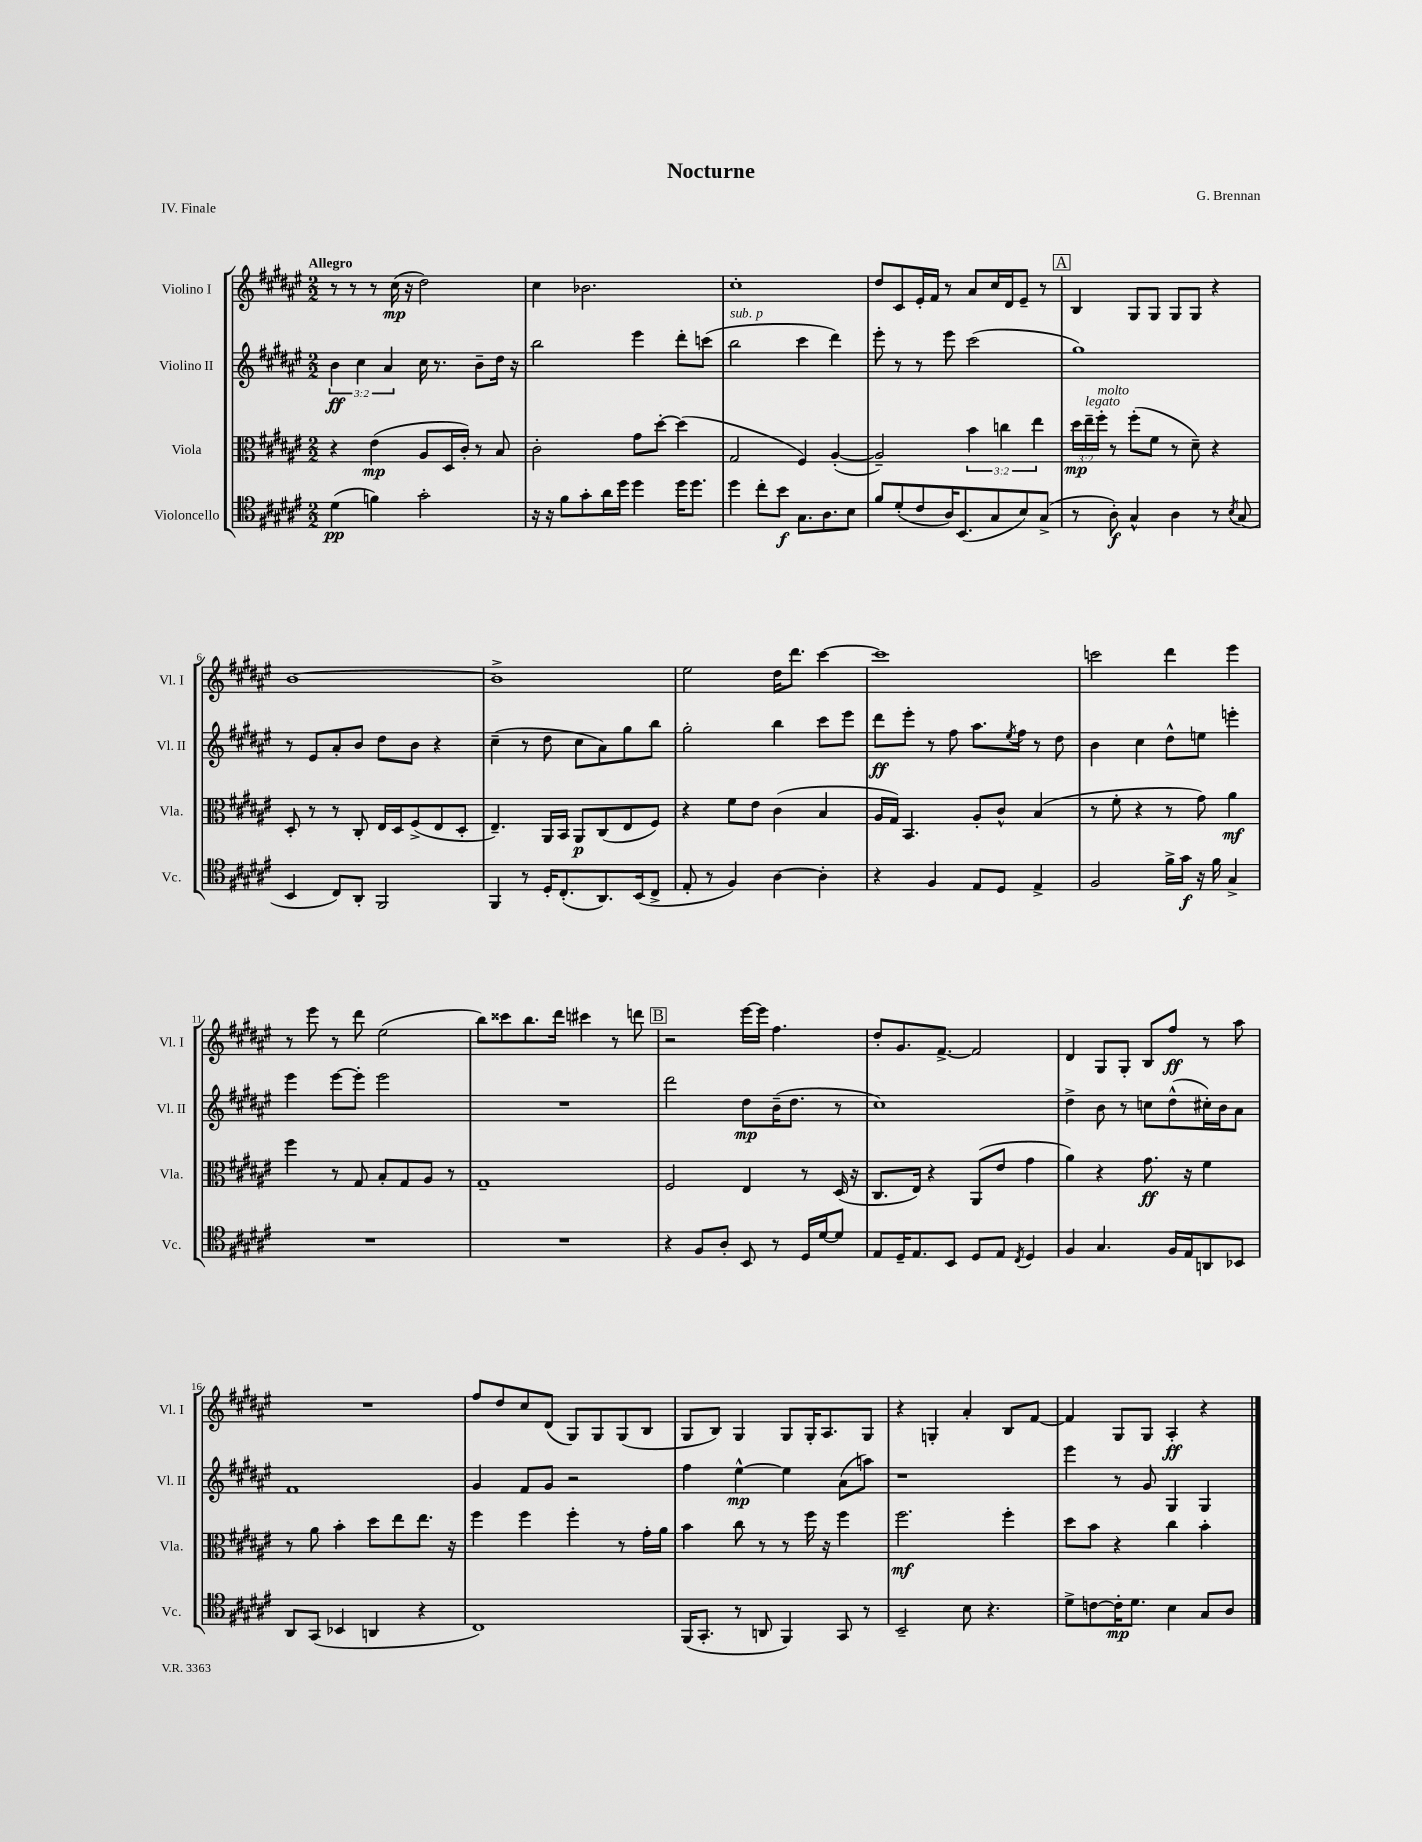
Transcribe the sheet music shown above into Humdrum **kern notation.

**kern	**dynam	**kern	**dynam	**kern	**dynam	**kern	**dynam
*part4	*part4	*part3	*part3	*part2	*part2	*part1	*part1
*staff4	*staff4	*staff3	*staff3	*staff2	*staff2	*staff1	*staff1
*I"Violoncello	*	*I"Viola	*	*I"Violino II	*	*I"Violino I	*
*I'Vc.	*	*I'Vla.	*	*I'Vl. II	*	*I'Vl. I	*
*clefC4	*	*clefC3	*	*clefG2	*	*clefG2	*
*k[f#c#g#d#a#e#]	*	*k[f#c#g#d#a#e#]	*	*k[f#c#g#d#a#e#]	*	*k[f#c#g#d#a#e#]	*
*M2/2	*	*M2/2	*	*M2/2	*	*M2/2	*
=1	=1	=1	=1	=1	=1	=1	=1
!	!	!	!	!	!	!LO:TX:a:B:t=Allegro	!
(4d#\	pp	4r	.	6b\	ff	8r	.
.	.	.	.	.	.	8r	.
.	.	.	.	6cc#\	.	.	.
4fn\)	.	(4e#\	mp	.	.	8r	.
.	.	.	.	6a#/	.	.	.
.	.	.	.	.	.	(16cc#\	mp
.	.	.	.	.	.	16r	.
2g#'\	.	8A#/L	.	16cc#\	.	2dd#\)	.
.	.	.	.	8.r	.	.	.
.	.	16D#/L	.	.	.	.	.
.	.	16c#'/JJ)	.	.	.	.	.
.	.	8r	.	8b~\L	.	.	.
.	.	8B/	.	16dd#\Jk	.	.	.
.	.	.	.	16r	.	.	.
=2	=2	=2	=2	=2	=2	=2	=2
16r	.	2c#'\	.	2bb\	.	4cc#\	.
16r	.	.	.	.	.	.	.
8f#\L	.	.	.	.	.	.	.
8g#'\	.	.	.	.	.	2.b-X\	.
16a#\L	.	.	.	.	.	.	.
16dd#\JJ	.	.	.	.	.	.	.
4dd#\	.	8g#\L	.	4eee#\	.	.	.
.	.	[8dd#'\J	.	.	.	.	.
16dd#\KL	.	(4dd#\]	.	8ddd#'\L	.	.	.
8.dd#\J	.	.	.	.	.	.	.
.	.	.	.	(8cccn\J	.	.	.
=3	=3	=3	=3	=3	=3	=3	=3
!	!	!	!	!LO:TX:a:i:t=sub. p	!	!	!
4dd#\	.	2G#/	.	2bb\	.	1cc#'	.
8cc#'\L	.	.	.	.	.	.	.
8b\J	f	.	.	.	.	.	.
8.G#\L	.	4F#/)	.	4ccc#\	.	.	.
8.A#\	.	.	.	.	.	.	.
.	.	([4A#'/	.	4ddd#\)	.	.	.
8B\J	.	.	.	.	.	.	.
=4	=4	=4	=4	=4	=4	=4	=4
8f#/L	.	2A#~/])	.	8eee#'\	.	8dd#/L	.
(8d#'/	.	.	.	8r	.	8c#/	.
8c#/	.	.	.	8r	.	16e#'/L	.
.	.	.	.	.	.	16f#/JJ	.
16A#/K)	.	.	.	8eee#\	.	8r	.
(8.BB/	.	.	.	.	.	.	.
.	.	6b\	.	(2ccc#\	.	8a#/L	.
8G#/	.	.	.	.	.	16cc#/L	.
.	.	6ccn\	.	.	.	.	.
.	.	.	.	.	.	16d#/J	.
8B/)	.	.	.	.	.	8e#~/J	.
.	.	6ee#\	.	.	.	.	.
(8G#^/J	.	.	.	.	.	8r	.
!!LO:REH:place=s1:t=A
=5	=5	=5	=5	=5	=5	=5	=5
8r	.	24dd#\LL	mp	1gg#)	.	4B/	.
!	!	!LO:TX:a:i:t=legato	!	!	!	!	!
.	.	24ee#~\	.	.	.	.	.
!	!	!LO:TX:a:i:t=molto	!	!	!	!	!
.	.	24ff#'\JJ	.	.	.	.	.
8A#'\)	f	8r	.	.	.	.	.
4G#^^/	.	(8ff#'\L	.	.	.	8G#/L	.
.	.	8f#\J	.	.	.	8G#/J	.
4A#\	.	8r	.	.	.	8G#/L	.
.	.	8d#~\)	.	.	.	8G#/J	.
8r	.	4r	.	.	.	4r	.
8qB/	.	.	.	.	.	.	.
(8G#/	.	.	.	.	.	.	.
!!LO:LB:g=z
=6	=6	=6	=6	=6	=6	=6	=6
4BB/	.	8D#'/	.	8r	.	[1b	.
.	.	8r	.	8e#/L	.	.	.
8C#/L)	.	8r	.	8a#'/	.	.	.
8AA#'/J	.	8C#'/	.	8b/J	.	.	.
2FF#/	.	16E#/LL	.	8dd#\L	.	.	.
.	.	16D#/J	.	.	.	.	.
.	.	(8F#^/	.	8b\J	.	.	.
.	.	8E#/	.	4r	.	.	.
.	.	8D#'/J	.	.	.	.	.
=7	=7	=7	=7	=7	=7	=7	=7
4FF#/	.	4.E#~/)	.	(4cc#~\	.	1b^]	.
8r	.	.	.	8r	.	.	.
16D#'/KL	.	16AA#/LL	.	8dd#\	.	.	.
(8.C#'/	.	16BB/JJ	.	.	.	.	.
.	.	8AA#/L	p	8cc#\L	.	.	.
8.AA#/)	.	(8C#/	.	8a#\)	.	.	.
.	.	8E#/	.	8gg#\	.	.	.
(16BB/k	.	.	.	.	.	.	.
8C#^/J	.	8F#/J)	.	8bb\J	.	.	.
=8	=8	=8	=8	=8	=8	=8	=8
8E#'/	.	4r	.	2gg#'\	.	2ee#\	.
8r	.	.	.	.	.	.	.
4F#/)	.	8f#\L	.	.	.	.	.
.	.	8e#\J	.	.	.	.	.
[4A#\	.	(4c#\	.	4bb\	.	16dd#\KL	.
.	.	.	.	.	.	8.ddd#\J	.
4A#'\]	.	4B/	.	8ccc#\L	.	[4ccc#\	.
.	.	.	.	8eee#\J	.	.	.
=9	=9	=9	=9	=9	=9	=9	=9
4r	.	16A#/LL	.	8ddd#\L	ff	1ccc#]	.
.	.	16G#/JJ)	.	.	.	.	.
.	.	4.BB/	.	8eee#'\J	.	.	.
4F#/	.	.	.	8r	.	.	.
.	.	.	.	8ff#\	.	.	.
8E#/L	.	8A#'/L	.	8.aa#\L	.	.	.
8D#/J	.	8c#^^/J	.	.	.	.	.
.	.	.	.	8qee#/	.	.	.
.	.	.	.	16ff#\Jk	.	.	.
4E#^/	.	(4B/	.	8r	.	.	.
.	.	.	.	8dd#\	.	.	.
=10	=10	=10	=10	=10	=10	=10	=10
2F#/	.	8r	.	4b\	.	2cccn\	.
.	.	8f#'\	.	.	.	.	.
.	.	4r	.	4cc#\	.	.	.
16f#^\LL	.	8r	.	8dd#^^\L	.	4ddd#\	.
16g#\JJ	f	.	.	.	.	.	.
16r	.	8g#\)	.	8een\J	.	.	.
16f#\	.	.	.	.	.	.	.
4G#^/	.	4a#\	mf	4eeen'\	.	4eee#\	.
!!LO:LB:g=z
=11	=11	=11	=11	=11	=11	=11	=11
1r	.	4ff#\	.	4eee#\	.	8r	.
.	.	.	.	.	.	8eee#\	.
.	.	8r	.	[8eee#\L	.	8r	.
.	.	8G#/	.	8eee#'\J]	.	8ddd#\	.
.	.	8B'/L	.	2eee#\	.	(2ee#\	.
.	.	8G#/	.	.	.	.	.
.	.	8A#/J	.	.	.	.	.
.	.	8r	.	.	.	.	.
=12	=12	=12	=12	=12	=12	=12	=12
1r	.	1G#~	.	1r	.	8bb\L)	.
.	.	.	.	.	.	8ccc##X\	.
.	.	.	.	.	.	8.bb\	.
.	.	.	.	.	.	16ddd#\Jk	.
.	.	.	.	.	.	4ccc#X\	.
.	.	.	.	.	.	8r	.
.	.	.	.	.	.	8dddn\	.
!!LO:REH:place=s1:t=B
=13	=13	=13	=13	=13	=13	=13	=13
4r	.	2F#/	.	2ddd#\	.	2r	.
8F#/L	.	.	.	.	.	.	.
8A#'/J	.	.	.	.	.	.	.
8BB/	.	4E#/	.	8dd#\L	mp	[16eee#\LL	.
.	.	.	.	.	.	16eee#\JJ]	.
8r	.	.	.	(16b~\K	.	4.ff#\	.
.	.	.	.	8.dd#\J	.	.	.
16D#/LL	.	8r	.	.	.	.	.
[16d#/J	.	.	.	.	.	.	.
8d#/J]	.	(16D#/	.	8r	.	.	.
.	.	16r	.	.	.	.	.
=14	=14	=14	=14	=14	=14	=14	=14
8E#/L	.	8.C#/L	.	1cc#)	.	8dd#'/L	.
16D#~/K	.	.	.	.	.	8.g#/	.
8.E#/	.	16E#/Jk)	.	.	.	.	.
.	.	4r	.	.	.	.	.
.	.	.	.	.	.	[8.f#^/J	.
8BB/J	.	.	.	.	.	.	.
8D#/L	.	(8AA#/L	.	.	.	2f#/]	.
8E#/J	.	8e#/J	.	.	.	.	.
8qC#/	.	.	.	.	.	.	.
4D#/	.	4g#\	.	.	.	.	.
=15	=15	=15	=15	=15	=15	=15	=15
4F#/	.	4a#\)	.	4dd#^\	.	4d#/	.
4.G#/	.	4r	.	8b\	.	8G#/L	.
.	.	.	.	8r	.	8G#'/J	.
.	.	8.g#\	ff	8ccn\L	.	8B/L	.
16F#/LL	.	.	.	(8dd#^^\	.	8ff#/J	ff
16E#/J	.	16r	.	.	.	.	.
8AAn/	.	4f#\	.	16cc#X'\L)	.	8r	.
.	.	.	.	16b\J	.	.	.
8BB-X/J	.	.	.	8a#\J	.	8aa#\	.
!!LO:LB:g=z
=16	=16	=16	=16	=16	=16	=16	=16
8AA#/L	.	8r	.	1f#	.	1r	.
(8GG#/J	.	8a#\	.	.	.	.	.
4BB-X/	.	4b'\	.	.	.	.	.
4AAn/	.	8dd#\L	.	.	.	.	.
.	.	8ee#\	.	.	.	.	.
4r	.	8.ee#\J	.	.	.	.	.
.	.	16r	.	.	.	.	.
=17	=17	=17	=17	=17	=17	=17	=17
1C#)	.	4ff#\	.	4g#/	.	8ff#/L	.
.	.	.	.	.	.	8dd#/	.
.	.	4ff#\	.	8f#/L	.	8cc#/	.
.	.	.	.	8g#/J	.	(8d#/J	.
.	.	4ff#'\	.	2r	.	8G#/L)	.
.	.	.	.	.	.	8G#/	.
.	.	8r	.	.	.	(8G#/	.
.	.	16g#'\LL	.	.	.	8B/J	.
.	.	16a#\JJ	.	.	.	.	.
=18	=18	=18	=18	=18	=18	=18	=18
(16FF#/KL	.	4b\	.	4ff#\	.	8G#/L	.
8.GG#'/J	.	.	.	.	.	.	.
.	.	.	.	.	.	8B/J)	.
8r	.	8cc#\	.	[4ee#^^\	mp	4G#/	.
8AAn/	.	8r	.	.	.	.	.
4FF#/)	.	8r	.	4ee#\]	.	8G#/L	.
.	.	16ff#\	.	.	.	16G#'/K	.
.	.	16r	.	.	.	8.A#/	.
8GG#/	.	4ff#\	.	(8a#\L	.	.	.
8r	.	.	.	8aan\J)	.	8G#/J	.
=19	=19	=19	=19	=19	=19	=19	=19
2BB~/	.	2.ff#\	mf	1r	.	4r	.
.	.	.	.	.	.	4Gn'/	.
8B\	.	.	.	.	.	4a#'/	.
4.r	.	.	.	.	.	.	.
.	.	4ff#'\	.	.	.	8B/L	.
.	.	.	.	.	.	[8f#/J	.
=20	=20	=20	=20	=20	=20	=20	=20
8d#^\L	.	8dd#\L	.	4eee#\	.	4f#/]	.
[8cn\	.	8b\J	.	.	.	.	.
16c'\K]	mp	4r	.	8r	.	8G#/L	.
8.d#\J	.	.	.	.	.	.	.
.	.	.	.	8g#/	.	8G#/J	.
4B\	.	4cc#\	.	4G#/	.	4A#'/	ff
8G#/L	.	4b'\	.	4G#/	.	4r	.
8A#/J	.	.	.	.	.	.	.
==	==	==	==	==	==	==	==
*-	*-	*-	*-	*-	*-	*-	*-
